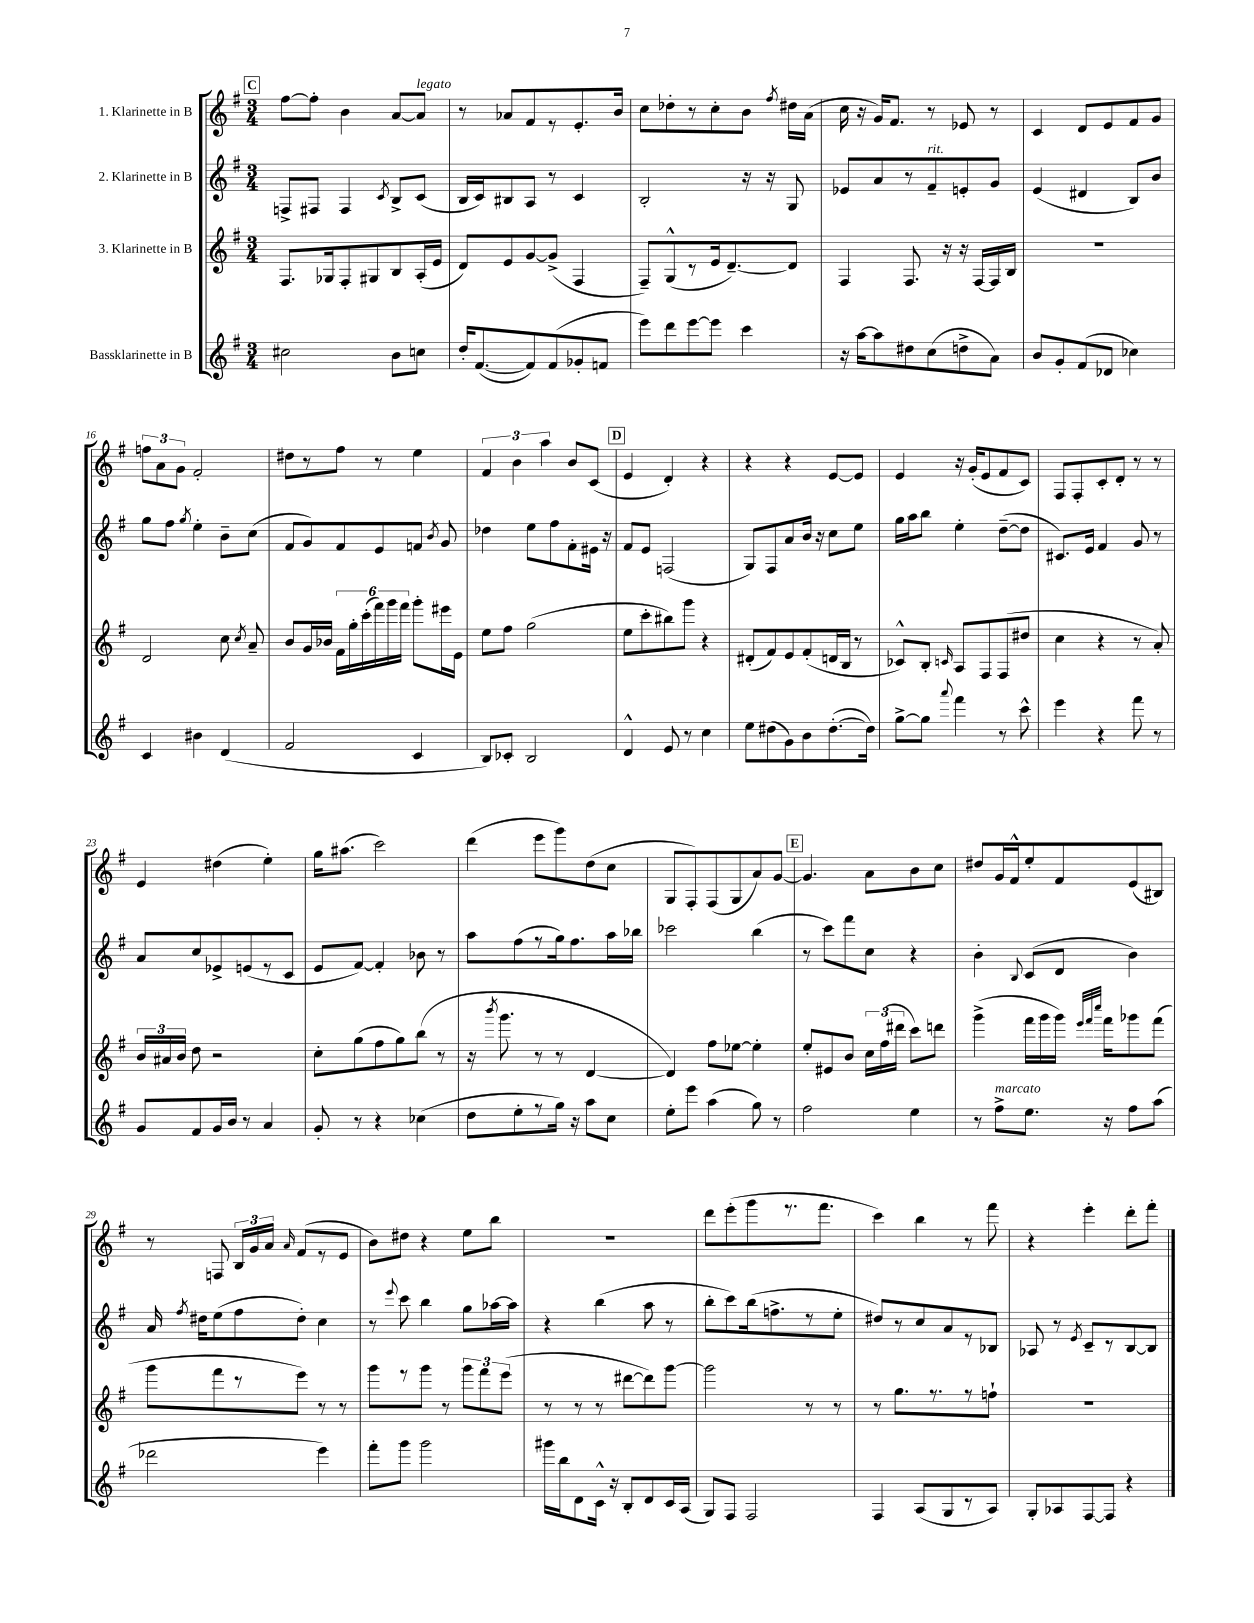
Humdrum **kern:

**kern	**kern	**kern	**kern
*staff4	*staff3	*staff2	*staff1
*clefG2	*clefG2	*clefG2	*clefG2
*k[f#]	*k[f#]	*k[f#]	*k[f#]
*M3/4	*M3/4	*M3/4	*M3/4
2cc#	8.F#	8F^	[8ff#
.	.	8F#	8ff#']
.	16G-	.	.
.	8F#'	4F#	4b
.	8G#	.	.
.	.	8qc	.
8b	8B	8B^	[8a
8cc	(16A'	(8c	8a]
.	16e	.	.
=	=	=	=
16dd'	8d)	16B	8r
([8.f#	.	16c)	.
.	8e	8B#	8a-
8f#])	[8g	8A	8f#
(8f#	(8g^]	8r	8r
8g-'	4F#	4c	8.e'
8f	.	.	.
.	.	.	16b
=	=	=	=
8eee)	8F#~)	2B'	8cc
8ddd	(8G^^	.	8dd-'
[8eee	8r	.	8r
8eee]	16e	.	8cc'
.	[8.d~)	.	.
4ccc	.	16r	8b
.	.	16r	.
.	.	.	8qff#
.	8d]	8G	16dd#
.	.	.	(16a
=	=	=	=
16r	4F#	8e-	16cc
[16aa	.	.	16r
8aa]	.	8a	16g)
.	.	.	8.f#
8dd#	8.F#	8r	.
(8cc	.	8f#~	8r
.	16r	.	.
8dd^	16r	8e'	8e-
.	[16F#	.	.
8a)	16F#]	8g	8r
.	16B	.	.
=	=	=	=
8b	2.r	(4e	4c
8g'	.	.	.
(8f#	.	4d#	8d
8d-	.	.	8e
4cc-)	.	8B)	8f#
.	.	8b	8g
=	=	=	=
4c	2d	8gg	12ff
.	.	.	12a
.	.	8ff#	.
.	.	.	12g
.	.	8qgg	.
4b#	.	4ee'	2f#'
(4d	8cc	8b~	.
.	8qcc	.	.
.	8a~	(8cc	.
=	=	=	=
2f#	8b	8f#	8dd#
.	16g	8g)	8r
.	16b-	.	.
.	24f#	8f#	8ff#
.	24gg'	.	.
.	(24ccc'	.	.
.	24fff#)	8e	8r
.	24ggg	.	.
.	24fff#	.	.
4c	8ggg'	8f	4ee
.	.	8qb	.
.	16eee#	8g	.
.	16e	.	.
=	=	=	=
8B)	8ee	4dd-	6f#
8c-'	8ff#	.	.
.	.	.	6b
2B	(2gg	8ee	.
.	.	.	6aa
.	.	8ff#	.
.	.	8f#'	8b
.	.	16e#	(8c
.	.	16r	.
=	=	=	=
4d^^	8ee	8f#	4e
.	8ccc'	8e	.
8e	8bb#)	(2F	4d')
8r	8ggg	.	.
4cc	4r	.	4r
=	=	=	=
8ee	(8d#'	8G)	4r
(8dd#	8f#)	8F#	.
8g)	8e	8a	4r
8b	(8f#'	16b	.
.	.	16r	.
([8.dd#'	16d	8cc	[8e
.	16B	.	.
.	8r	8ee	8e]
16dd#])	.	.	.
=	=	=	=
[8gg^	8c-^^)	16gg	4e
.	.	16aa	.
8gg]	8B'	8bb	.
8qqaaa	16qqc	.	.
4fff#	8A	4ee'	16r
.	.	.	(16g'
.	8F#	.	8e
8r	(8F#	([8dd~	8f#
8ccc^^	8dd#	8dd]	8c)
=	=	=	=
4eee	4cc	8.c#)	8F#
.	.	.	8F#'
.	.	16e	.
4r	4r	4f#	8c'
.	.	.	8d'
8fff#	8r	8g	8r
8r	8a')	8r	8r
=	=	=	=
8g	24b	8a	4e
.	24a#	.	.
.	24b	.	.
8f#	8dd	8cc	.
16g	2r	8e-^	(4dd#
16b	.	.	.
8r	.	(8e	.
4a	.	8r	4ee')
.	.	8c	.
=	=	=	=
8g'	8cc'	8e	16gg
.	.	.	(8.aa#
8r	(8gg	[8f#)	.
4r	8ff#	4f#']	2ccc)
.	8gg)	.	.
(4cc-	(8bb	8b-	.
.	8r	8r	.
=	=	=	=
8dd	16r	8aa	(4ddd
.	8qbbb	.	.
.	8.ggg	.	.
8ee'	.	(8ff#	.
8r	8r	8r	8eee
16gg)	8r	16gg)	8ggg)
16r	.	8.ff#	.
8aa	[4d	.	(8dd
8cc	.	16aa	8cc
.	.	16bb-	.
=	=	=	=
8ee'	4d])	2ccc-	8G
8eee	.	.	8F#')
(4aa	8ff#	.	(8F#
.	[8ee-	.	8G
8gg)	4ee-']	(4bb	8a)
8r	.	.	[8g
=	=	=	=
2ff#	8ee'	8r	4.g]
.	8e#	8ccc)	.
.	8b	8fff#	.
.	24cc	8cc	8a
.	(24ff#	.	.
.	24ddd#	.	.
4ee	8ccc)	4r	8b
.	8ddd	.	8cc
=	=	=	=
8r	(4ggg^	4b'	8dd#
8ff#^	.	.	16g
.	.	.	16f#^^
.	.	8qqB	.
8.ee	16fff#	(8c	8ee'
.	16ggg	.	.
.	16ggg)	8d	8f#
.	32qqeee	.	.
.	32qqfff#	.	.
.	32qqcccc	.	.
16r	16fff#	.	.
8ff#	8ggg-	4b)	(8e
(8aa	(8fff#	.	8B#)
=	=	=	=
2ddd-	8ggg	16a	8r
.	.	8qff#	.
.	.	16dd#	.
.	8fff#	(8ee	8F
.	8r	8ff#	24B
.	.	.	24g
.	.	.	24a
.	.	.	16qqa
.	8eee)	8dd#')	(8f#
4eee)	8r	4cc	8r
.	8r	.	8e
=	=	=	=
8fff#'	8ggg	8r	8b)
.	.	8qqeee	.
8ggg	8r	8ccc	8dd#
2ggg	8ggg	4bb	4r
.	8r	.	.
.	12ggg	8gg	8ee
.	12fff#	.	.
.	.	[16aa-	8bb
.	(12eee	.	.
.	.	16aa-]	.
=	=	=	=
16ggg#	8r	4r	2.r
16bb	.	.	.
8d	8r	.	.
16c^^	8r	(4bb	.
16r	.	.	.
8B'	[8ddd#	.	.
8d	8ddd#])	8aa	.
16c	[8ggg	8r	.
(16A	.	.	.
=	=	=	=
8G)	2ggg]	8bb'	8ddd
8F#	.	8ccc)	(8eee'
2F#	.	(16bb	8ggg
.	.	8.ff^	.
.	.	.	8.r
.	8r	8r	.
.	.	.	8.fff#
.	8r	8ee'	.
=	=	=	=
4F#	8r	8dd#)	4ccc)
.	8.gg	8r	.
(8A	.	8cc	4bb
.	8.r	.	.
8G	.	8a	.
8r	8r	8r	8r
8A)	8ff`	8B-	8fff#
=	=	=	=
8G'	2.r	8A-	4r
8A-	.	8r	.
.	.	8qe	.
[8F#	.	8c~	4eee'
8F#]	.	8r	.
4r	.	[8B	8ddd'
.	.	8B]	8fff#'
==	==	==	==
*-	*-	*-	*-
